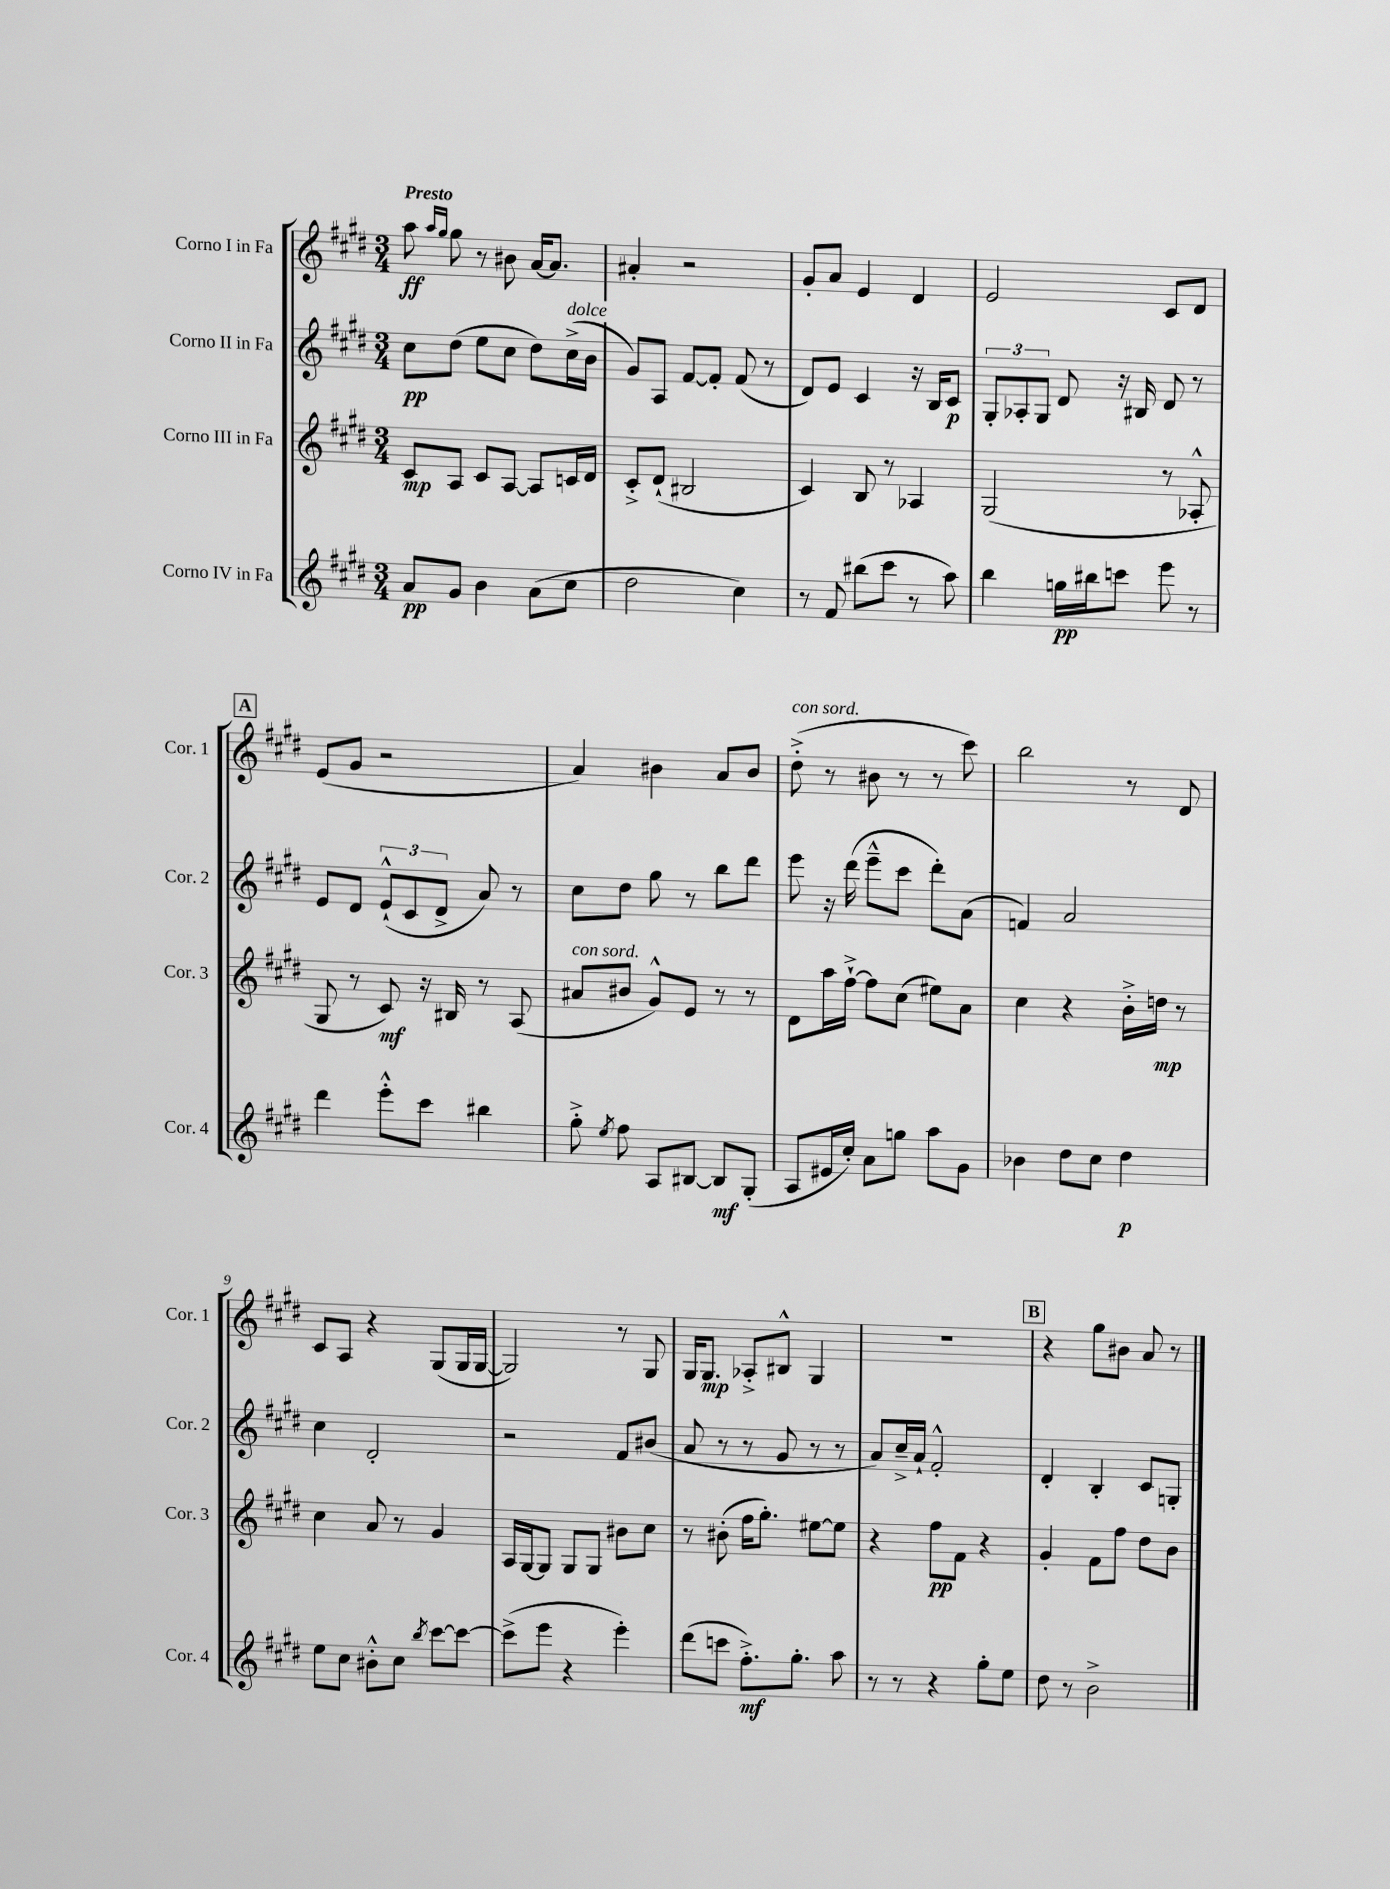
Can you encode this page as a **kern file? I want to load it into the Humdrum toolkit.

**kern	**kern	**kern	**kern
*staff4	*staff3	*staff2	*staff1
*clefG2	*clefG2	*clefG2	*clefG2
*k[f#c#g#d#]	*k[f#c#g#d#]	*k[f#c#g#d#]	*k[f#c#g#d#]
*M3/4	*M3/4	*M3/4	*M3/4
8a/L	8c#/L	8cc#\L	8aa\
.	.	.	16qqaa/LL
.	.	.	16qqgg#/JJ
8g#/J	8A/J	(8dd#\J	8gg#\
4b\	8c#/L	8ee\L	8r
.	[8A/J	8cc#\J	8b#\
(8a\L	8A/]L	8dd#\L)	[16a/LK
.	.	.	8.a/]J
8cc#\J	16c/L	(16cc#^\L	.
.	16d#/JJ	16b\JJ	.
=	=	=	=
2dd#\	8c#'^/L	8g#/L)	4a#'/
.	(8d#`/J	8A/J	.
.	2B#/	[8f#/L	2r
.	.	8f#'/]J	.
4cc#\)	.	(8f#/	.
.	.	8r	.
=	=	=	=
8r	4c#/)	8d#/L)	8g#'/L
8f#/	.	8e/J	8a/J
(8bb#\L	8B/	4c#/	4e/
8ccc#\J	8r	.	.
8r	4A-/	16r	4d#/
.	.	16B/LK	.
8aa\)	.	8c#/J	.
=	=	=	=
4bb\	(2G#/	12G#'/L	2e/
.	.	12A-'/	.
.	.	12G#/J	.
16gg\LL	.	8d#/	.
16bb#\J	.	.	.
8ccc\J	.	16r	.
.	.	16B#/	.
8eee\	8r	8d#/	8c#/L
8r	8A-'^^/	8r	8d#/J
=	=	=	=
4ddd#\	8G#/	8e/L	(8e/L
.	8r	8d#/J	8g#/J
8eee'^^\L	8c#/)	(12e`^^/L	2r
.	.	12c#/	.
8ccc#\J	16r	.	.
.	.	12d#^/J	.
.	16B#/	.	.
4bb#\	8r	8a/)	.
.	(8A/	8r	.
=	=	=	=
8gg#'^\	8a#/L	8cc#\L	4a/)
8qee/	.	.	.
8ff#\	8b#/J	8dd#\J	.
8A/L	8g#^^/L)	8gg#\	4b#\
[8B#/J	8e/J	8r	.
8B#/]L	8r	8bb\L	8a/L
(8G#'/J	8r	8ddd#\J	8b#/J
=	=	=	=
8A/L	8d#\L	8eee\	(8dd#'^\
16e#/L	16aa\L	16r	8r
16cc#'/JJ)	[16ff#`^\JJ	(16ddd#\	.
8a\L	8ff#\]L	8eee~^^\L	8b#\
8gg\J	(8cc#\J	8ccc#\J	8r
8aa\L	8ee#\L)	8ddd#'\L)	8r
8g#\J	8a\J	(8a\J	8ccc#\)
=	=	=	=
4b-\	4cc#\	4f/)	2bb\
8dd#\L	4r	2a/	.
8cc#\J	.	.	.
4dd#\	16b'^\LL	.	8r
.	16dd\JJ	.	.
.	8r	.	8d#/
=	=	=	=
8ee\L	4cc#\	4cc#\	8c#/L
8cc#\J	.	.	8A/J
8b#'^^\L	8a/	2d#'/	4r
8cc#\J	8r	.	.
8qbb/	.	.	.
[8ccc#\L	4g#/	.	(8G#/L
8ccc#\_J	.	.	16G#/L
.	.	.	[16G#/JJ
=	=	=	=
(8ccc#^\]L	16A/LL	2r	2G#/])
.	[16G#/J	.	.
8eee\J	8G#/]J	.	.
4r	8G#/L	.	.
.	8G#/J	.	.
4eee'\)	8b#\L	8f#/L	8r
.	8cc#\J	(8b#/J	8G#/
=	=	=	=
(8ddd#\L	8r	8a/	16G#/LK
.	.	.	8.G#/J
8ccc\J	(8b#'\	8r	.
8.ff#'^\L)	16ff#\LK	8r	8A-'^/L
.	8.gg#'\J)	.	.
.	.	8g#/	8B#^^/J
8.gg#'\J	.	.	.
.	[8ee#\L	8r	4G#/
8aa\	8ee#\]J	8r	.
=	=	=	=
8r	4r	8a/L)	2.r
8r	.	16cc#~^/L	.
.	.	16a`/JJ	.
4r	8ff#\L	2f#'^^/	.
.	8f#\J	.	.
8gg#'\L	4r	.	.
8ee\J	.	.	.
=	=	=	=
8dd#\	4g#'/	4d#'/	4r
8r	.	.	.
2b^\	8f#\L	4B'/	8gg#\L
.	8ff#\J	.	8b#\J
.	8dd#\L	8c#/L	8a/
.	8b\J	8G'/J	8r
==	==	==	==
*-	*-	*-	*-
